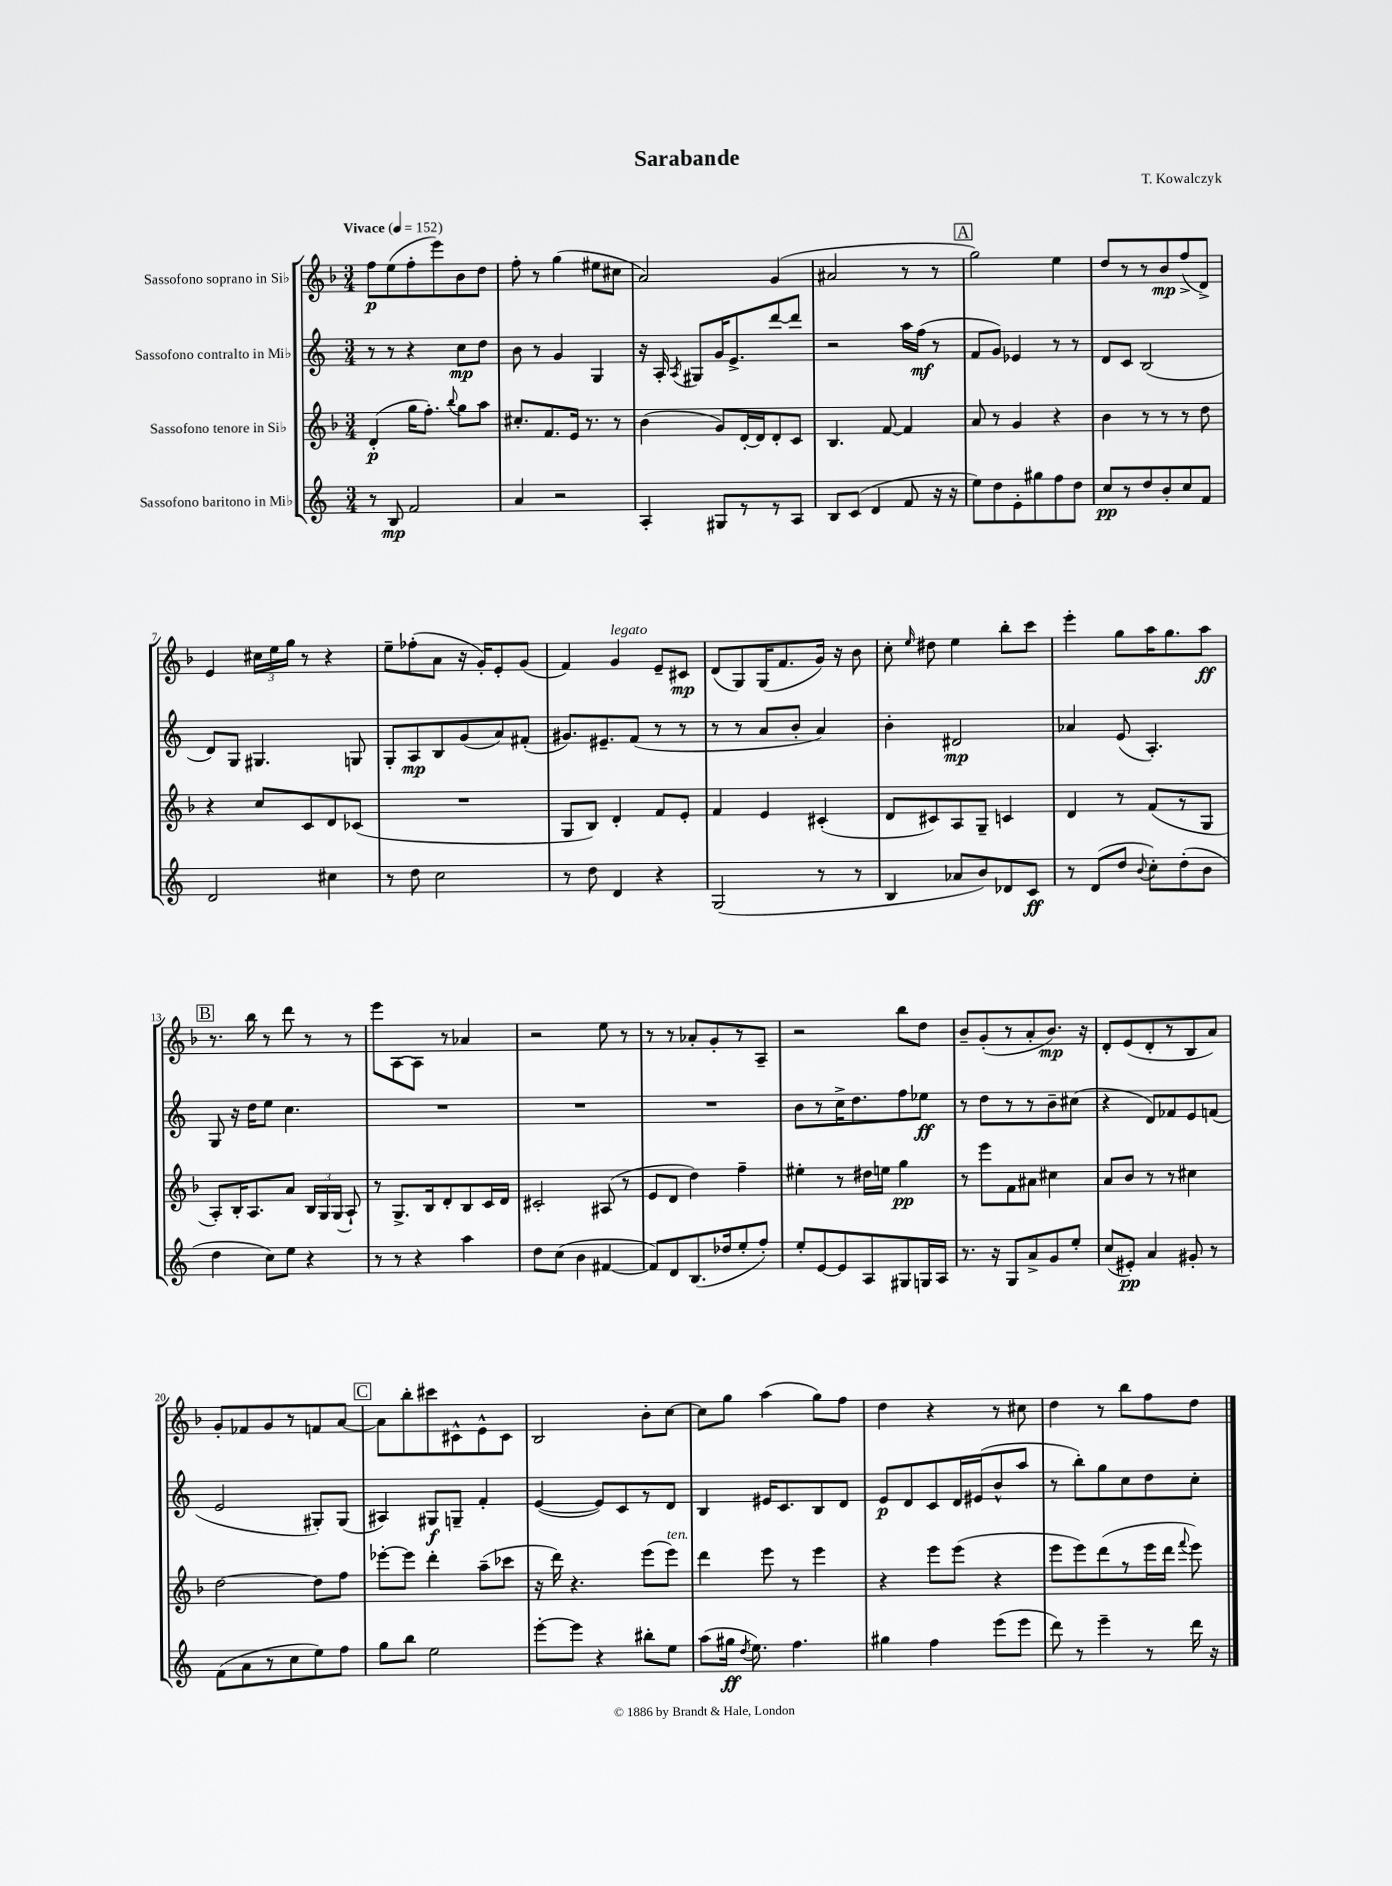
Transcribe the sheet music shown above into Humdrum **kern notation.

**kern	**dynam	**kern	**dynam	**kern	**dynam	**kern	**dynam
*part4	*part4	*part3	*part3	*part2	*part2	*part1	*part1
*staff4	*staff4	*staff3	*staff3	*staff2	*staff2	*staff1	*staff1
*I"Sassofono baritono in Mi♭	*	*I"Sassofono tenore in Si♭	*	*I"Sassofono contralto in Mi♭	*	*I"Sassofono soprano in Si♭	*
*clefG2	*	*clefG2	*	*clefG2	*	*clefG2	*
*k[]	*	*k[b-]	*	*k[]	*	*k[b-]	*
*M3/4	*	*M3/4	*	*M3/4	*	*M3/4	*
*MM152	*	*MM152	*	*MM152	*	*MM152	*
=1	=1	=1	=1	=1	=1	=1	=1
!	!	!	!	!	!	!LO:TX:a:B:t=Vivace	!
8r	.	(4d'/	p	8r	.	8ff\L	p
8B/	mp	.	.	8r	.	(8ee\	.
2f/	.	16gg\KL	.	4r	.	8ff'\	.
.	.	8.ff'\J)	.	.	.	.	.
.	.	.	.	.	.	8eee\)	.
.	.	8qqbb-/	.	.	.	.	.
.	.	8gg\L	.	8cc\L	mp	8b-\	.
.	.	8aa\J	.	8dd\J	.	8dd\J	.
=2	=2	=2	=2	=2	=2	=2	=2
4a/	.	8.cc#X'/L	.	8b\	.	8ff'\	.
.	.	.	.	8r	.	8r	.
.	.	8.f/	.	.	.	.	.
2r	.	.	.	4g/	.	(4gg\	.
.	.	16e/Jk	.	.	.	.	.
.	.	8.r	.	.	.	.	.
.	.	.	.	4G/	.	8ee#X\L	.
.	.	8r	.	.	.	8cc#X\J	.
=3	=3	=3	=3	=3	=3	=3	=3
4A'/	.	(4b-\	.	16r	.	2a/)	.
.	.	.	.	16A'/	.	.	.
.	.	.	.	8qA/	.	.	.
.	.	.	.	8G#X/L	.	.	.
8G#X/L	.	8g/L)	.	16g/K	.	.	.
.	.	.	.	8.e^/	.	.	.
8r	.	[16d'/L	.	.	.	.	.
.	.	16d/J]	.	.	.	.	.
8r	.	8d'/	.	[8ddd/	.	(4g/	.
8A/J	.	8c/J	.	8ddd/J]	.	.	.
=4	=4	=4	=4	=4	=4	=4	=4
8B/L	.	4.B-/	.	2r	.	2a#X/	.
(8c/J	.	.	.	.	.	.	.
4d/	.	.	.	.	.	.	.
.	.	[8f/	.	.	.	.	.
8f/	.	4f/]	.	16aa\LL	.	8r	.
.	.	.	.	(16ff\JJ	mf	.	.
16r	.	.	.	8r	.	8r	.
16r	.	.	.	.	.	.	.
!!LO:REH:place=s1:t=A
=5	=5	=5	=5	=5	=5	=5	=5
8ee\L)	.	8a/	.	8f/L	.	2gg\)	.
8dd\	.	8r	.	8g/J)	.	.	.
8e'\	.	4g/	.	4e-X/	.	.	.
8gg#X\	.	.	.	.	.	.	.
8ff\	.	4r	.	8r	.	4ee\	.
8dd\J	.	.	.	8r	.	.	.
=6	=6	=6	=6	=6	=6	=6	=6
8cc/L	pp	4b-\	.	8d/L	.	8dd/L	.
8r	.	.	.	8c/J	.	8r	.
8dd/	.	8r	.	(2B/	.	8r	.
8b'/	.	8r	.	.	.	8b-/	mp
8cc/	.	8r	.	.	.	(8ff^/	.
8f/J	.	8dd\	.	.	.	8d^/J)	.
!!LO:LB:g=z
=7	=7	=7	=7	=7	=7	=7	=7
2d/	.	4r	.	8d/L)	.	4e/	.
.	.	.	.	8G/J	.	.	.
.	.	8cc/L	.	4.G#X/	.	24cc#X\LL	.
.	.	.	.	.	.	24ee\	.
.	.	.	.	.	.	24gg\JJ	.
.	.	8c/	.	.	.	8r	.
4cc#X\	.	8d/	.	.	.	4r	.
.	.	(8c-X/J	.	8Gn/	.	.	.
=8	=8	=8	=8	=8	=8	=8	=8
8r	.	2.r	.	8G'/L	.	8ee~\L	.
8dd\	.	.	.	8A/	mp	(8ff-X'\	.
2cc\	.	.	.	8B/	.	8a\J	.
.	.	.	.	(8g/	.	16r	.
.	.	.	.	.	.	16g'/KL)	.
.	.	.	.	8a/)	.	8e'/	.
.	.	.	.	(8f#X'/J	.	(8g/J	.
=9	=9	=9	=9	=9	=9	=9	=9
8r	.	8G/L	.	8.g#X/L)	.	4f/)	.
8dd\	.	8B-/J)	.	.	.	.	.
.	.	.	.	8.e#X~/	.	.	.
!	!	!	!	!	!	!LO:TX:a:i:t=legato	!
4d/	.	4d'/	.	.	.	4g/	.
.	.	.	.	(8f/J	.	.	.
4r	.	8f/L	.	8r	.	8e~/L	.
.	.	8e'/J	.	8r	.	8c#X/J	mp
=10	=10	=10	=10	=10	=10	=10	=10
(2G/	.	4f/	.	8r	.	(8d/L	.
.	.	.	.	8r	.	8G/)	.
.	.	4e/	.	8a/L	.	(16G/K	.
.	.	.	.	.	.	8.f/	.
.	.	.	.	8b'/J	.	.	.
8r	.	(4c#X'/	.	4a/)	.	16g/Jk)	.
.	.	.	.	.	.	16r	.
8r	.	.	.	.	.	8b-\	.
=11	=11	=11	=11	=11	=11	=11	=11
4B/	.	8d/L	.	4b'\	.	8cc'\	.
.	.	.	.	.	.	16qqee/	.
.	.	8c#X/)	.	.	.	8dd#X\	.
8a-X/L	.	8A/	.	2d#X/	mp	4ee\	.
8b/)	.	8G~/J	.	.	.	.	.
8d-X/	.	4cn/	.	.	.	8bb-'\L	.
8c/J	ff	.	.	.	.	8ccc\J	.
=12	=12	=12	=12	=12	=12	=12	=12
8r	.	4d/	.	4a-X/	.	4eee'\	.
(8d/L	.	.	.	.	.	.	.
8dd/J	.	8r	.	(8e/	.	8gg\L	.
8qqb/	.	.	.	.	.	.	.
8cc'\L)	.	(8f/L	.	4.A'/)	.	16aa\K	.
.	.	.	.	.	.	8.gg\	.
(8dd'\	.	8r	.	.	.	.	.
8b\J	.	8G/J	.	.	.	8aa\J	ff
!!LO:LB:g=z
!!LO:REH:place=s1:t=B
=13	=13	=13	=13	=13	=13	=13	=13
4dd\	.	8A'/L)	.	8G/	.	8.r	.
.	.	16B-'/K	.	16r	.	.	.
.	.	8.A/	.	16dd\KL	.	16bb-\	.
8cc\L)	.	.	.	8ee\J	.	8r	.
8ee\J	.	8a/J	.	4.cc\	.	8ddd\	.
4r	.	24B-/LL	.	.	.	8r	.
.	.	24G/	.	.	.	.	.
.	.	(24G/JJ	.	.	.	.	.
.	.	8A`/)	.	.	.	8r	.
=14	=14	=14	=14	=14	=14	=14	=14
8r	.	8r	.	2.r	.	8eee\L	.
8r	.	8.G^/L	.	.	.	[8A\	.
4r	.	.	.	.	.	8A\J]	.
.	.	16B-/k	.	.	.	.	.
.	.	8d'/	.	.	.	8r	.
4aa\	.	8B-/	.	.	.	4a-X/	.
.	.	16c/L	.	.	.	.	.
.	.	16d/JJ	.	.	.	.	.
=15	=15	=15	=15	=15	=15	=15	=15
8dd\L	.	2c#X'/	.	2.r	.	2r	.
(8cc\J	.	.	.	.	.	.	.
4b\	.	.	.	.	.	.	.
[4f#X/	.	(8A#X/	.	.	.	8ee\	.
.	.	8r	.	.	.	8r	.
=16	=16	=16	=16	=16	=16	=16	=16
8f#/L])	.	8e/L	.	2.r	.	8r	.
8d/	.	8d/J	.	.	.	8r	.
(8.B/	.	4dd\)	.	.	.	8a-X'/L	.
.	.	.	.	.	.	8g'/	.
16dd-X/k	.	.	.	.	.	.	.
8ee'/	.	4ff~\	.	.	.	8r	.
8ff'/J)	.	.	.	.	.	8A~/J	.
=17	=17	=17	=17	=17	=17	=17	=17
8ee'/L	.	4ee#X'\	.	8b\L	.	2r	.
[8e/	.	.	.	8r	.	.	.
8e/]	.	8r	.	16cc^\K	.	.	.
.	.	.	.	8.dd\	.	.	.
8A/	.	16dd#X\LL	.	.	.	.	.
.	.	16een\JJ	.	.	.	.	.
8G#X/	.	4gg\	pp	8ff\	.	8bb-\L	.
16Gn/L	.	.	.	8ee-X\J	ff	8dd\J	.
16A/JJ	.	.	.	.	.	.	.
=18	=18	=18	=18	=18	=18	=18	=18
8.r	.	8r	.	8r	.	8b-~/L	.
.	.	8eee\L	.	8dd\L	.	(8g'/	.
16r	.	.	.	.	.	.	.
8G/L	.	8f\	.	8r	.	8r	.
8a^/	.	8a#X\J	.	8r	.	8a'/	.
8g/	.	4cc#X\	.	8b~\	.	8.b-/J)	mp
8ee'/J	.	.	.	(8cc#X\J	.	.	.
.	.	.	.	.	.	16r	.
=19	=19	=19	=19	=19	=19	=19	=19
(8cc/L	.	8a/L	.	4r	.	8d'/L	.
8e#X'/J)	pp	8b-/J	.	.	.	(8e/	.
4a/	.	8r	.	8d/L)	.	8d'/	.
.	.	8r	.	8f-X/	.	8r	.
8g#X'/	.	4cc#X\	.	8e/	.	8B-/	.
8r	.	.	.	(8fn/J	.	8a/J)	.
!!LO:LB:g=z
=20	=20	=20	=20	=20	=20	=20	=20
(8f\L	.	[2dd\	.	2e/	.	8g'/L	.
8a\	.	.	.	.	.	8f-X/	.
8r	.	.	.	.	.	8g/	.
8cc\	.	.	.	.	.	8r	.
8ee\)	.	8dd\L]	.	8G#X'/L)	.	8fn/	.
8ff\J	.	8ff\J	.	(8G#/J	.	[8a/J	.
!!LO:REH:place=s1:t=C
=21	=21	=21	=21	=21	=21	=21	=21
8gg\L	.	[8eee-X'\L	.	4A#X/)	.	8a\L]	.
8bb\J	.	8eee-\J]	.	.	.	8bb-'\	.
2ee\	.	4ddd'\	.	8G#X/L	f	8ccc#X\	.
.	.	.	.	8Gn~/J	.	8c#X^^\	.
.	.	(8aa~\L	.	4f'/	.	8e^^\	.
.	.	8ccc-X\J	.	.	.	8c#\J	.
=22	=22	=22	=22	=22	=22	=22	=22
[8eee'\L	.	16r	.	([4e/	.	2B-/	.
.	.	16ddd\)	.	.	.	.	.
8eee\J]	.	4.r	.	.	.	.	.
4r	.	.	.	8e/L])	.	.	.
.	.	.	.	8c/	.	.	.
8bb#X'\L	.	(8eee\L	.	8r	.	8b-'\L	.
!	!	!LO:TX:a:i:t=ten.	!	!	!	!	!
8ee\J	.	8eee\J)	.	8d/J	.	[8cc\J	.
=23	=23	=23	=23	=23	=23	=23	=23
(8aa\L	.	4ddd\	.	4B/	.	8cc\L]	.
16gg#X\Jk	ff	.	.	.	.	8gg\J	.
8qdd/	.	.	.	.	.	.	.
8.ee\)	.	.	.	.	.	.	.
.	.	8eee\	.	16e#X/KL	.	(4aa\	.
.	.	.	.	8.c/	.	.	.
4.ff\	.	8r	.	.	.	.	.
.	.	4eee\	.	8B/	.	8gg\L)	.
.	.	.	.	8d/J	.	8ff\J	.
=24	=24	=24	=24	=24	=24	=24	=24
4gg#X\	.	4r	.	8e/L	p	4dd\	.
.	.	.	.	8d/	.	.	.
4ff\	.	8eee\L	.	8c/	.	4r	.
.	.	(8eee\J	.	16d/L	.	.	.
.	.	.	.	(16e#X/J	.	.	.
(8eee\L	.	4r	.	8b^^/	.	8r	.
8eee\J	.	.	.	8aa/J	.	8cc#X\	.
=25	=25	=25	=25	=25	=25	=25	=25
8ddd\)	.	8eee\L	.	8r	.	4dd\	.
8r	.	8eee\)	.	8bb'\L)	.	.	.
4eee~\	.	(8ddd\	.	8gg\	.	8r	.
.	.	8r	.	8cc\	.	8bb-\L	.
8r	.	16eee\L	.	8dd\	.	8ff\	.
.	.	16ddd\JJ	.	.	.	.	.
.	.	8qqfff/	.	.	.	.	.
16ddd\	.	8eee\)	.	8cc'\J	.	8dd\J	.
16r	.	.	.	.	.	.	.
==	==	==	==	==	==	==	==
*-	*-	*-	*-	*-	*-	*-	*-
